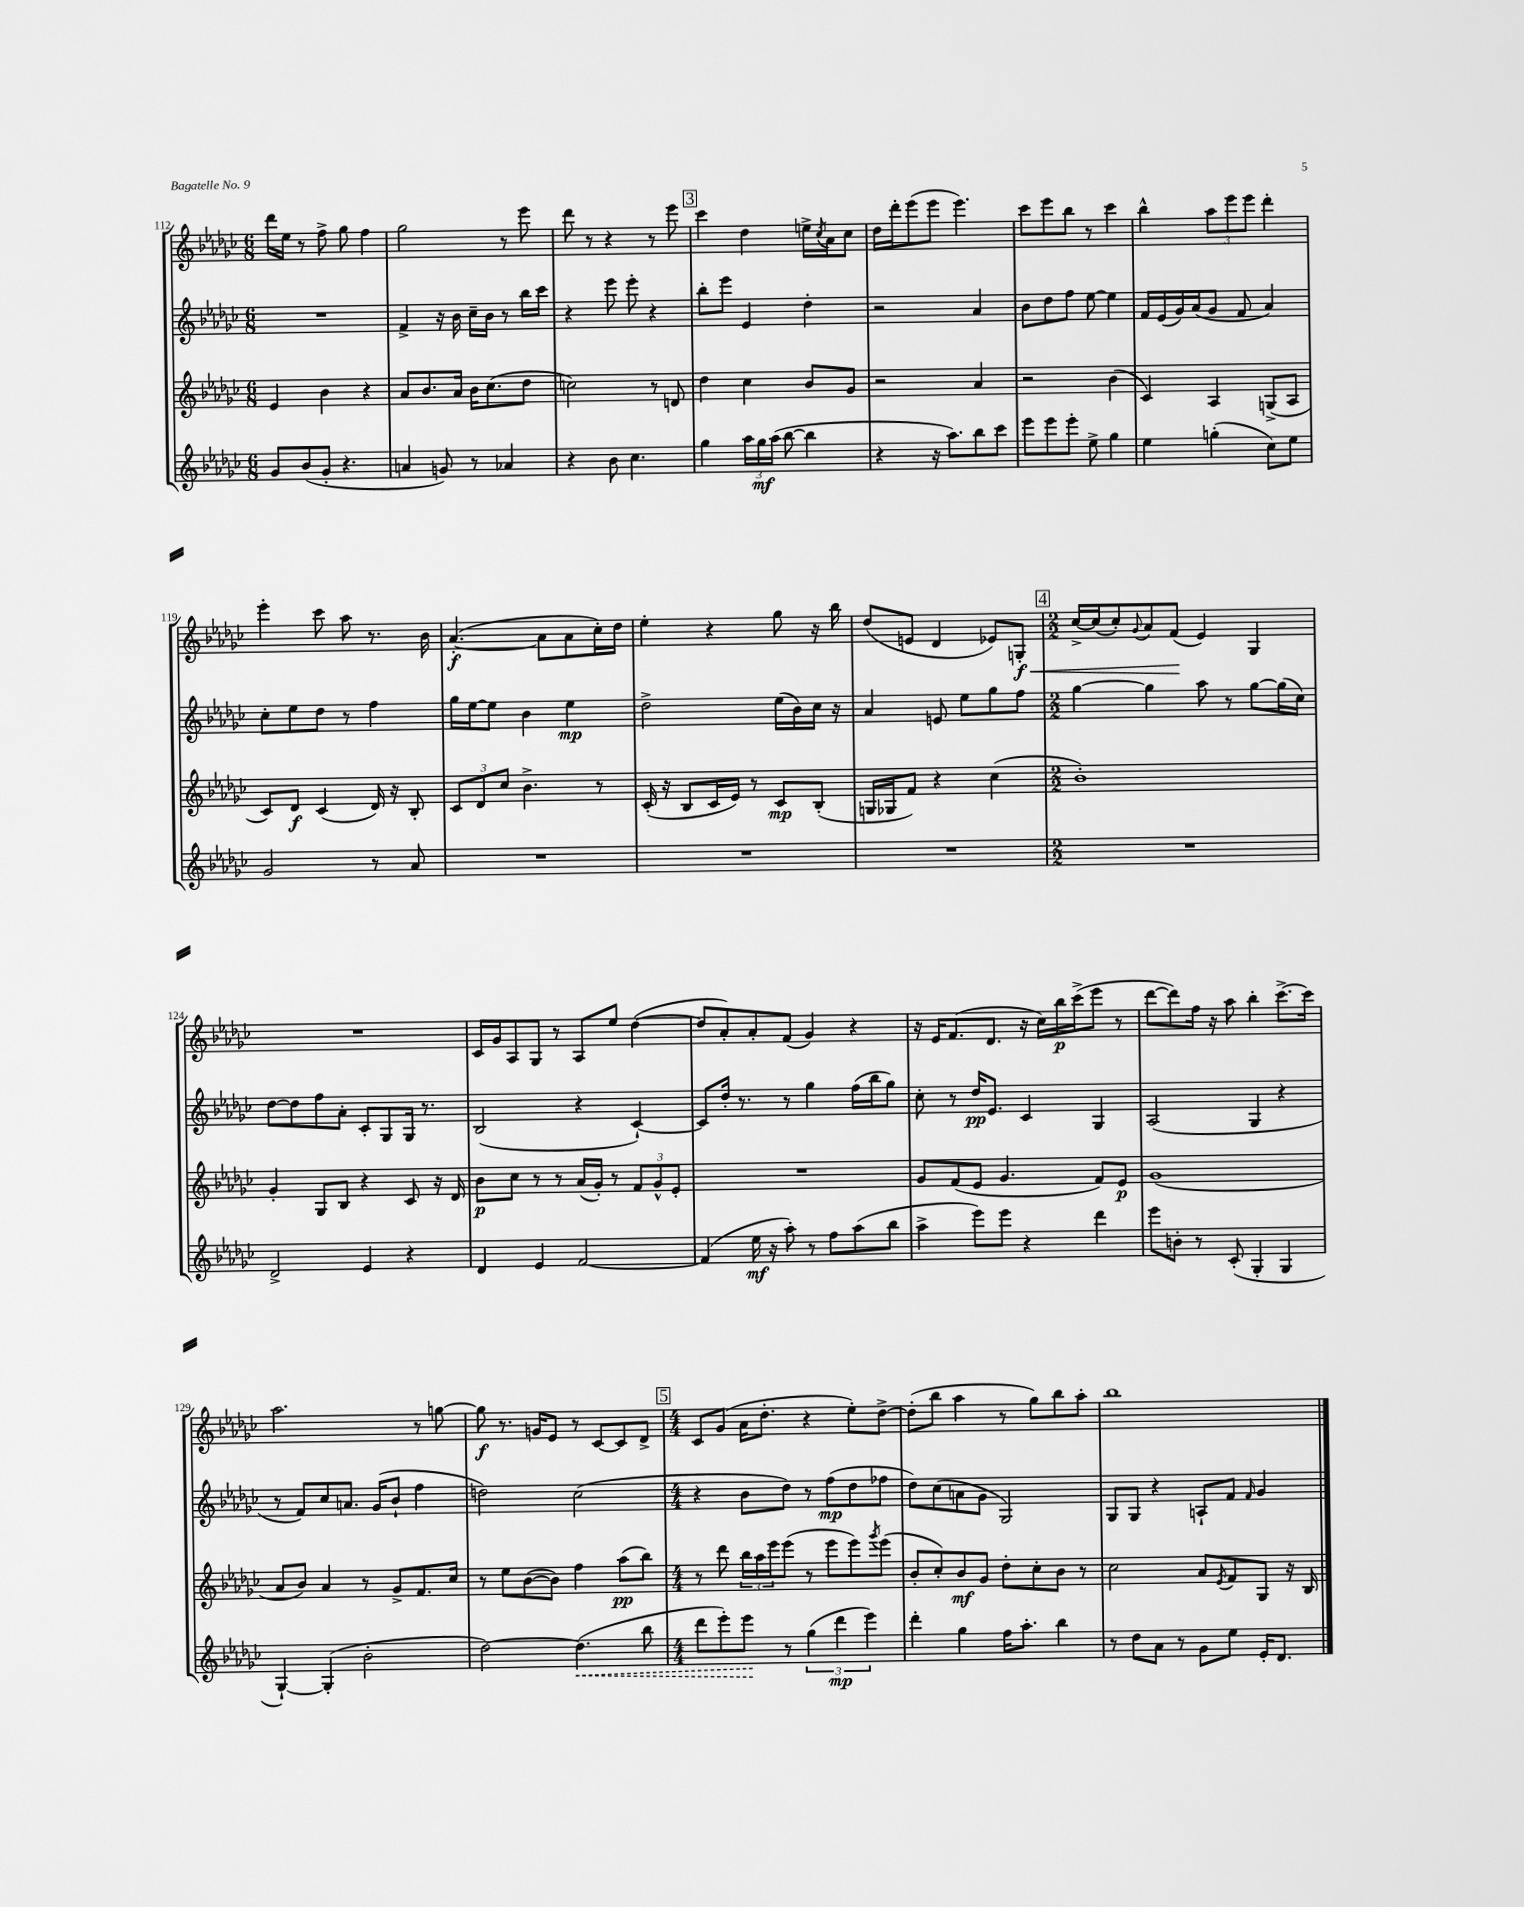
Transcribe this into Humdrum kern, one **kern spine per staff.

**kern	**dynam	**kern	**dynam	**kern	**dynam	**kern	**dynam
*part4	*part4	*part3	*part3	*part2	*part2	*part1	*part1
*staff4	*staff4	*staff3	*staff3	*staff2	*staff2	*staff1	*staff1
*clefG2	*	*clefG2	*	*clefG2	*	*clefG2	*
*k[b-e-a-d-g-c-]	*	*k[b-e-a-d-g-c-]	*	*k[b-e-a-d-g-c-]	*	*k[b-e-a-d-g-c-]	*
*M6/8	*	*M6/8	*	*M6/8	*	*M6/8	*
=112	=112	=112	=112	=112	=112	=112	=112
8g-/L	.	4e-/	.	2.r	.	16ddd-\LL	.
.	.	.	.	.	.	16ee-\JJ	.
(8b-/	.	.	.	.	.	8r	.
8g-'/J	.	4b-\	.	.	.	8ff^\	.
4.r	.	.	.	.	.	8gg-\	.
.	.	4r	.	.	.	4ff\	.
=113	=113	=113	=113	=113	=113	=113	=113
4an/	.	8a-/L	.	4f^/	.	2gg-\	.
.	.	8.b-/	.	.	.	.	.
8gn/)	.	.	.	16r	.	.	.
.	.	16a-/Jk	.	16b-\	.	.	.
8r	.	16b-\KL	.	16cc-~\LL	.	.	.
.	.	(8.cc-\	.	16b-\JJ	.	.	.
4a-X/	.	.	.	8r	.	8r	.
.	.	8dd-\J	.	16bb-\LL	.	8eee-\	.
.	.	.	.	16ccc-\JJ	.	.	.
=114	=114	=114	=114	=114	=114	=114	=114
4r	.	2ccn\)	.	4r	.	8ddd-\	.
.	.	.	.	.	.	8r	.
8b-\	.	.	.	8eee-\	.	4r	.
4.cc-\	.	.	.	8eee-'\	.	.	.
.	.	8r	.	4r	.	8r	.
.	.	8dn/	.	.	.	8eee-\	.
!!LO:REH:place=s1:t=3
=115	=115	=115	=115	=115	=115	=115	=115
4gg-\	.	4dd-\	.	8bb-'\L	.	4ccc-\	.
.	.	.	.	8eee-\J	.	.	.
24aa-\LL	.	4cc-\	.	4e-/	.	4dd-\	.
24gg-\	mf	.	.	.	.	.	.
(24aa-\JJ	.	.	.	.	.	.	.
[8bb-\	.	.	.	.	.	.	.
4bb-\]	.	8b-/L	.	4dd-'\	.	16een^\LL	.
.	.	.	.	.	.	8qcc-/	.
.	.	.	.	.	.	16a-\J	.
.	.	8g-/J	.	.	.	8cc-\J	.
=116	=116	=116	=116	=116	=116	=116	=116
4r	.	2r	.	2r	.	16dd-\LL	.
.	.	.	.	.	.	16ddd-'\J	.
.	.	.	.	.	.	(8eee-\	.
16r	.	.	.	.	.	8eee-\J	.
8.aa-\L)	.	.	.	.	.	.	.
.	.	.	.	.	.	4.eee-\)	.
8bb-\	.	4a-/	.	4a-/	.	.	.
8ccc-\J	.	.	.	.	.	.	.
=117	=117	=117	=117	=117	=117	=117	=117
8eee-\L	.	2r	.	8b-\L	.	8ccc-\L	.
8eee-\	.	.	.	8dd-\	.	8eee-\	.
8eee-'\J	.	.	.	8ff\J	.	8bb-\J	.
8ee-^\	.	.	.	[8ee-\	.	8r	.
4gg-\	.	(4b-\	.	4ee-\]	.	4ccc-\	.
=118	=118	=118	=118	=118	=118	=118	=118
4ee-\	.	4c-/)	.	16f/LL	.	4bb-^^\	.
.	.	.	.	(16e-/	.	.	.
.	.	.	.	16g-/)	.	.	.
.	.	.	.	(16a-/J	.	.	.
(4ggn'\	.	4A-/	.	8g-/J	.	12aa-\L	.
.	.	.	.	.	.	12eee-\	.
.	.	.	.	8f/	.	.	.
.	.	.	.	.	.	12eee-\J	.
8cc-\L)	.	(8Gn^/L	.	4a-/)	.	4ddd-'\	.
8ee-\J	.	8A-/J	.	.	.	.	.
!!LO:LB:g=z
=119	=119	=119	=119	=119	=119	=119	=119
2g-/	.	8c-/L)	.	8cc-'\L	.	4eee-'\	.
.	.	8d-/J	f	8ee-\	.	.	.
.	.	(4c-/	.	8dd-\J	.	8ccc-\	.
.	.	.	.	8r	.	8aa-\	.
8r	.	16d-/)	.	4ff\	.	8.r	.
.	.	16r	.	.	.	.	.
8a-/	.	8B-'/	.	.	.	.	.
.	.	.	.	.	.	16b-\	.
=120	=120	=120	=120	=120	=120	=120	=120
2.r	.	12c-/L	.	16gg-\LL	.	([4.a-'/	f
.	.	.	.	[16ee-\J	.	.	.
.	.	12d-/	.	.	.	.	.
.	.	.	.	8ee-\J]	.	.	.
.	.	12cc-/J	.	.	.	.	.
.	.	4.b-^\	.	4b-\	.	.	.
.	.	.	.	.	.	8a-\L]	.
.	.	.	.	4ee-\	mp	8a-\	.
.	.	8r	.	.	.	16cc-'\L)	.
.	.	.	.	.	.	16dd-\JJ	.
=121	=121	=121	=121	=121	=121	=121	=121
2.r	.	(16c-'/	.	2dd-^\	.	4ee-'\	.
.	.	16r	.	.	.	.	.
.	.	8B-/L	.	.	.	.	.
.	.	16c-/L	.	.	.	4r	.
.	.	16e-/JJ)	.	.	.	.	.
.	.	8r	.	.	.	.	.
.	.	8c-/L	mp	(16ee-\LL	.	8gg-\	.
.	.	.	.	16b-\)	.	.	.
.	.	(8B-'/J	.	16cc-\JJ	.	16r	.
.	.	.	.	16r	.	16bb-\	.
=122	=122	=122	=122	=122	=122	=122	=122
2.r	.	16Gn/LL	.	4a-/	.	(8dd-/L	.
.	.	16G-X/J	.	.	.	.	.
.	.	8f/J)	.	.	.	8en/J	.
.	.	4r	.	8en/	.	4d-/	.
.	.	.	.	8ee-\L	.	.	.
.	.	(4cc-\	.	8gg-\	.	8e-X/L)	.
!	!	!	!	!	!	!	!LO:HP:b
.	.	.	.	8ff\J	.	8Gn'/J	< f
!!LO:REH:place=s1:t=4
=123	=123	=123	=123	=123	=123	=123	=123
*M2/2	*	*M2/2	*	*M2/2	*	*M2/2	*
1r	.	1b-')	.	[4gg-\	.	[16cc-^/LL	.
.	.	.	.	.	.	(16cc-/J]	.
.	.	.	.	.	.	8cc-'/)	.
.	.	.	.	.	.	8qqg-/	.
.	.	.	.	4gg-\]	.	8a-/	.
.	.	.	.	.	.	(8f/J	.
.	.	.	.	8aa-\	.	4e-/)	[
.	.	.	.	8r	.	.	.
.	.	.	.	[8gg-\L	.	4G-/	.
.	.	.	.	(16gg-\L]	.	.	.
.	.	.	.	16cc-\JJ)	.	.	.
!!LO:LB:g=z
=124	=124	=124	=124	=124	=124	=124	=124
2d-^/	.	4g-'/	.	[8dd-\L	.	1r	.
.	.	.	.	8dd-\]	.	.	.
.	.	8G-/L	.	8ff\	.	.	.
.	.	8B-/J	.	8a-'\J	.	.	.
4e-/	.	4r	.	8c-'/L	.	.	.
.	.	.	.	8G-/	.	.	.
4r	.	8c-/	.	16G-/Jk	.	.	.
.	.	.	.	8.r	.	.	.
.	.	16r	.	.	.	.	.
.	.	16d-/	.	.	.	.	.
=125	=125	=125	=125	=125	=125	=125	=125
4d-/	.	8b-\L	p	(2B-/	.	16c-/LL	.
.	.	.	.	.	.	16g-/J	.
.	.	8cc-\J	.	.	.	8A-/	.
4e-/	.	8r	.	.	.	8G-/J	.
.	.	8r	.	.	.	8r	.
[2f/	.	(16a-/LL	.	4r	.	8A-/L	.
.	.	16g-'/JJ)	.	.	.	.	.
.	.	8r	.	.	.	8ee-/J	.
.	.	12f/L	.	[4c-`/)	.	([4dd-\	.
.	.	12g-^^/	.	.	.	.	.
.	.	12e-'/J	.	.	.	.	.
=126	=126	=126	=126	=126	=126	=126	=126
(4f/]	.	1r	.	8c-/L]	.	8dd-/L]	.
.	.	.	.	16dd-'/Jk	.	8a-'/)	.
.	.	.	.	8.r	.	.	.
16ee-\	mf	.	.	.	.	8a-'/	.
16r	.	.	.	.	.	.	.
8aa-'\)	.	.	.	8r	.	(8f/J	.
8r	.	.	.	4gg-\	.	4g-/)	.
8ff\L	.	.	.	.	.	.	.
(8aa-\	.	.	.	(16ff\LL	.	4r	.
.	.	.	.	16bb-\J	.	.	.
8bb-\J	.	.	.	8gg-\J)	.	.	.
=127	=127	=127	=127	=127	=127	=127	=127
4aa-^\	.	8g-/L	.	8cc-'\	.	16r	.
.	.	.	.	.	.	16e-/KL	.
.	.	(8f/	.	8r	.	(8.f/	.
8eee-\L)	.	8e-/J	.	16dd-/KL	pp	.	.
.	.	.	.	8.e-/J	.	8.d-/J	.
8eee-\J	.	4.g-/	.	.	.	.	.
4r	.	.	.	4c-/	.	16r	.
.	.	.	.	.	.	16cc-\LL)	.
.	.	.	.	.	.	16bb-\	p
.	.	.	.	.	.	(16ccc-^\J	.
4ddd-\	.	8f/L)	.	4G-/	.	8eee-\J	.
.	.	8e-/J	p	.	.	8r	.
=128	=128	=128	=128	=128	=128	=128	=128
8eee-\L	.	(1g-	.	(2A-/	.	[8ddd-\L	.
8bn'\J	.	.	.	.	.	8ddd-\])	.
8r	.	.	.	.	.	16ff\Jk	.
.	.	.	.	.	.	16r	.
(8c-'/	.	.	.	.	.	8aa-\	.
4G-'/	.	.	.	4G-/	.	4bb-'\	.
4G-/	.	.	.	4r	.	[8.ccc-^\L	.
.	.	.	.	.	.	16ccc-\Jk]	.
!!LO:LB:g=z
=129	=129	=129	=129	=129	=129	=129	=129
[4G-`/)	.	8a-/L	.	8r	.	2.aa-\	.
.	.	8b-/J)	.	8f/L)	.	.	.
(4G-'/]	.	4a-/	.	8cc-/	.	.	.
.	.	.	.	8.an/J	.	.	.
2b-'\	.	8r	.	.	.	.	.
.	.	.	.	(16g-/KL	.	.	.
.	.	8g-^/L	.	8b-`/J	.	.	.
.	.	8.f/	.	4ff\	.	8r	.
.	.	.	.	.	.	[8ggn\	.
.	.	16cc-/Jk	.	.	.	.	.
=130	=130	=130	=130	=130	=130	=130	=130
[2dd-\)	.	8r	.	2ddn\)	.	8gg\]	f
.	.	8ee-\L	.	.	.	8.r	.
.	.	([8b-\	.	.	.	.	.
.	.	.	.	.	.	16gn/KL	.
.	.	8b-\J])	.	.	.	8e-/J	.
!	!LO:HP:b	!	!	!	!	!	!
(4.dd-\]	<	4ff\	.	(2cc-\	.	8r	.
.	.	.	.	.	.	[8c-/L	.
.	.	(8aa-\L	pp	.	.	8c-/]	.
8bb-\	.	8bb-\J)	.	.	.	8d-^/J	.
!!LO:REH:place=s1:t=5
=131	=131	=131	=131	=131	=131	=131	=131
*M4/4	*	*M4/4	*	*M4/4	*	*M4/4	*
8ddd-\L	.	8r	.	4r	.	8c-/L	.
8eee-'\)	.	8ddd-\	.	.	.	(8g-/J	.
8eee-\J	.	24bb-\LL	.	8b-\L	.	16a-\KL	.
.	.	24aa-\	.	.	.	.	.
.	.	.	.	.	.	8.dd-'\J	.
.	.	24eee-\J	.	.	.	.	.
8r	[	(8eee-\J	.	8dd-\J)	.	.	.
(6gg-\	.	8r	.	8r	.	4r	.
.	.	8eee-\L	.	(8ff\L	mp	.	.
6ddd-\	mp	.	.	.	.	.	.
.	.	8eee-\)	.	8dd-\	.	8ee-'\L)	.
6eee-\)	.	.	.	.	.	.	.
.	.	8qggg-/	.	.	.	.	.
.	.	(8eee-\J	.	8ff-X\J	.	[8dd-^\J	.
=132	=132	=132	=132	=132	=132	=132	=132
4ddd-'\	.	8b-'/L	.	8dd-\L)	.	(8dd-'\L]	.
.	.	8cc-'/)	.	(8cc-\	.	8bb-\J	.
4gg-\	.	8b-/	mf	8an\	.	4aa-\	.
.	.	8g-/J	.	8g-\J	.	.	.
16ff\KL	.	8dd-'\L	.	2G-/)	.	8r	.
8.aa-'\J	.	.	.	.	.	.	.
.	.	8cc-'\	.	.	.	8gg-\L)	.
4bb-\	.	8b-\J	.	.	.	8bb-\	.
.	.	8r	.	.	.	8aa-'\J	.
=133	=133	=133	=133	=133	=133	=133	=133
8r	.	2cc-\	.	8G-/L	.	1bb-	.
8dd-\L	.	.	.	8G-/J	.	.	.
8a-\J	.	.	.	4r	.	.	.
8r	.	.	.	.	.	.	.
8g-\L	.	8a-/L	.	8An`/L	.	.	.
.	.	8qe-/	.	.	.	.	.
8ee-\J	.	8f/	.	8f/J	.	.	.
.	.	.	.	16qqf/	.	.	.
16e-'/KL	.	8G-/J	.	4g-/	.	.	.
8.d-/J	.	.	.	.	.	.	.
.	.	16r	.	.	.	.	.
.	.	16B-/	.	.	.	.	.
==	==	==	==	==	==	==	==
*-	*-	*-	*-	*-	*-	*-	*-
